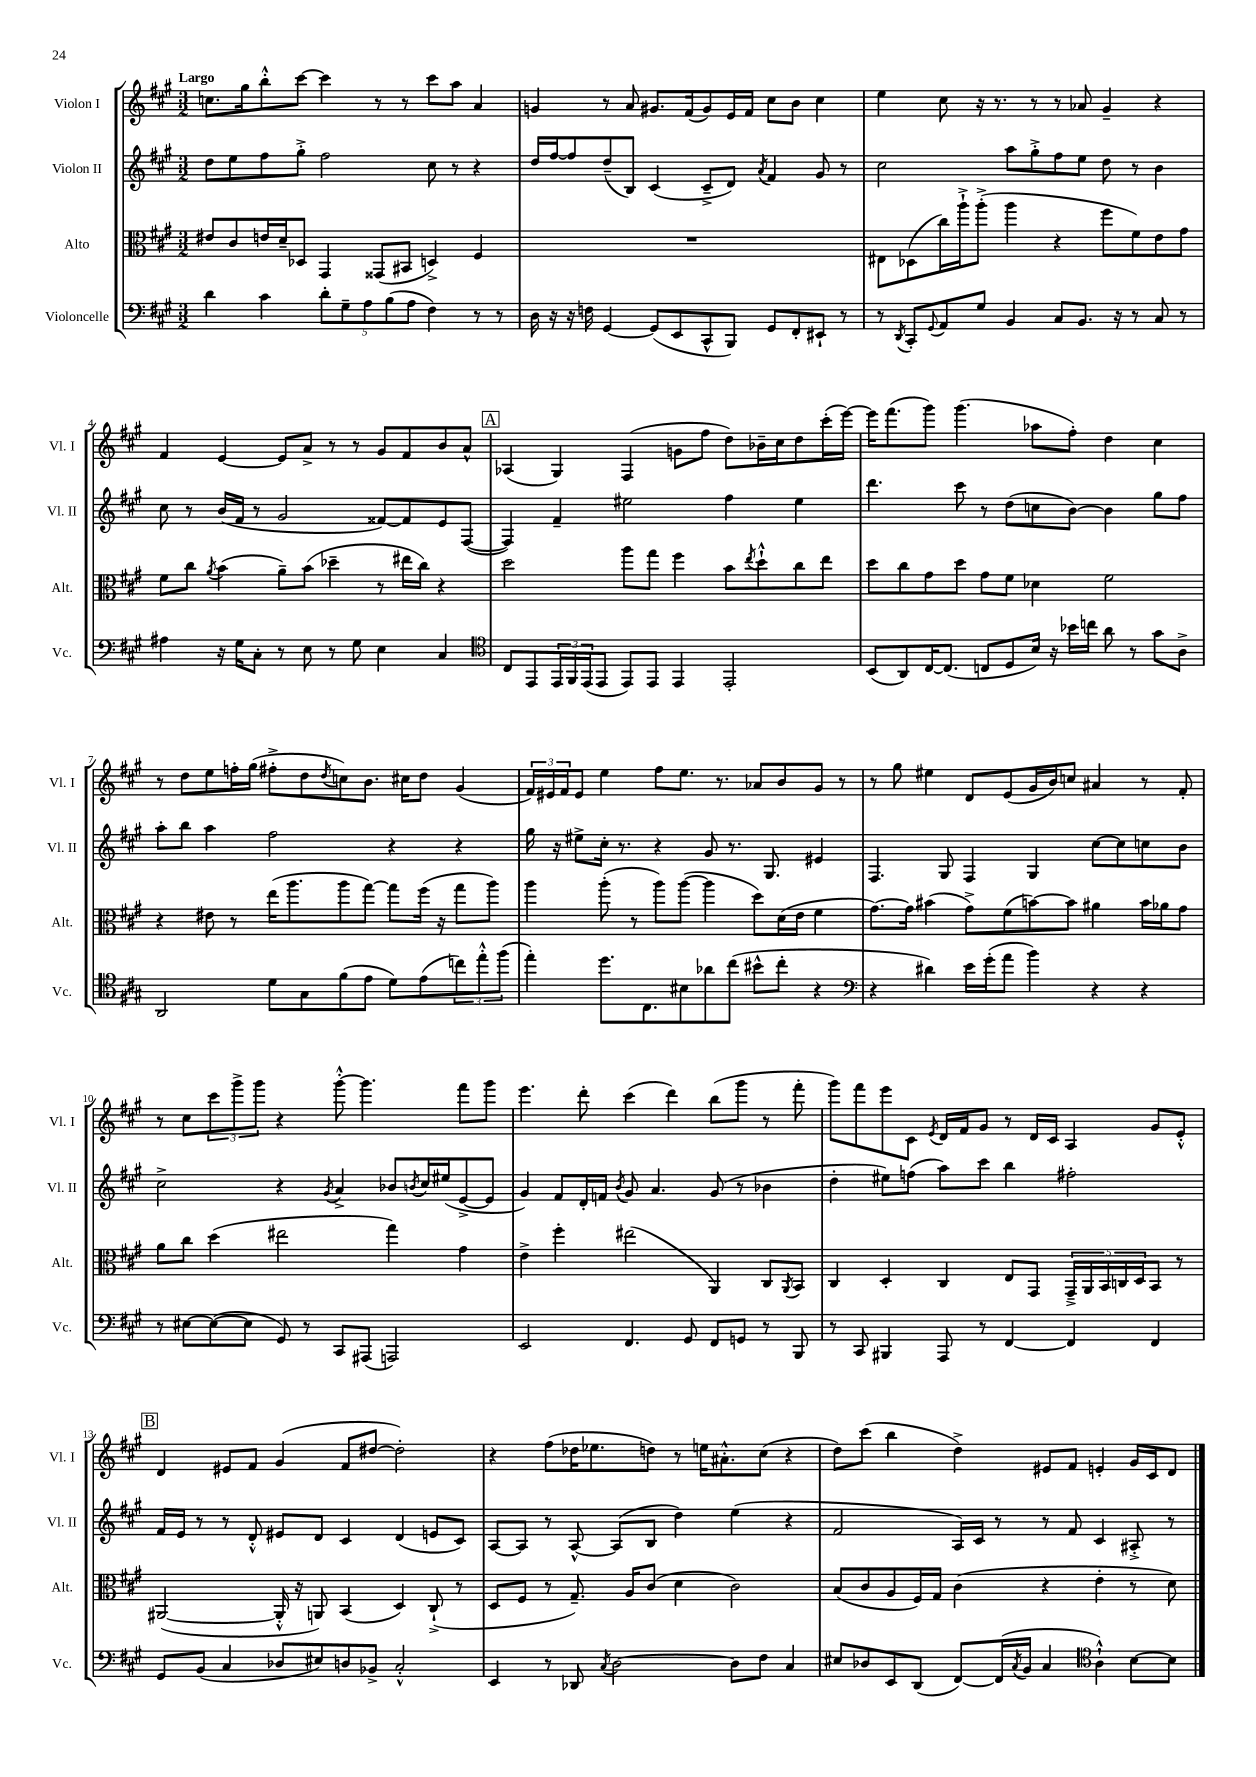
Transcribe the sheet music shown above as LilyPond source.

<<
\new StaffGroup <<
\new Staff = "s0" \with { instrumentName = "Violon I" shortInstrumentName = "Vl. I" } {
    \clef treble \key a \major \numericTimeSignature \time 3/2 \tempo "Largo"
    c''8. gis''16 b''8-.-^ cis'''8~ cis'''4 r8 r8 cis'''8 a''8 a'4 |
    g'4 r8 a'8 gis'8. fis'16( gis'8) e'16 fis'16 cis''8 b'8 cis''4 |
    e''4 cis''8 r16 r8. r8 r8 aes'8 gis'4-- r4 |
    fis'4 e'4~ e'8 a'8-> r8 r8 gis'8 fis'8 b'8 a'8-^ |
    \mark \markup { \box "A" } aes4( gis4) fis4( g'8 fis''8 d''8) bes'16-- cis''16 d''8 cis'''16-.( e'''16~) |
    e'''16 fis'''8.( gis'''8) gis'''4.( aes''8 fis''8-.) d''4 cis''4 |
    r8 d''8 e''8 f''16-. gis''16( fis''8-.-> d''8 \acciaccatura { d''8 } c''8) b'8. cis''16 d''8 gis'4( |
    \tuplet 3/2 { fis'16) eis'16 fis'16 } eis'8 e''4 fis''8 e''8. r8. aes'8 b'8 gis'8 r8 |
    r8 gis''8 eis''4 d'8 e'8( gis'16 b'16) c''8 ais'4 r8 fis'8-. |
    r8 cis''8 \tuplet 3/2 { cis'''8 gis'''8-> gis'''8 } r4 gis'''8~-.-^ gis'''4. fis'''8 gis'''8 |
    e'''4. d'''8-. cis'''4( d'''4) b''8( gis'''8 r8 fis'''8-. |
    gis'''8) fis'''8 e'''8 cis'8 \acciaccatura { e'8 } d'16 fis'16 gis'8 r8 d'16 cis'16 a4 gis'8 e'8-.-^ |
    \mark \markup { \box "B" } d'4 eis'8 fis'8 gis'4( fis'8 dis''8~ dis''2-.) |
    r4 fis''8( des''16 ees''8. d''8) r8 e''16 ais'8.-.-^ cis''8( r4 |
    d''8) cis'''8( b''4 d''4->) eis'8 fis'8 e'4-. gis'16 cis'16 d'8 \bar "|." |
}
\new Staff = "s1" \with { instrumentName = "Violon II" shortInstrumentName = "Vl. II" } {
    \clef treble \key a \major \numericTimeSignature \time 3/2
    d''8 e''8 fis''8 gis''8-.-> fis''2 cis''8 r8 r4 |
    d''16 fis''16~ fis''8 d''8--( b8) cis'4( cis'8---> d'8) \acciaccatura { a'8 } fis'4 gis'8 r8 |
    cis''2 a''8 gis''8-.-> fis''8 e''8 d''8 r8 b'4 |
    cis''8 r8 b'16( fis'16 r8 gis'2 fisis'8~) fisis'8 e'8 fis8~( |
    \mark \markup { \box "A" } fis4) fis'4-- eis''2 fis''4 eis''4 |
    d'''4. cis'''8 r8 d''8( c''8 b'8~) b'4 gis''8 fis''8 |
    a''8-. b''8 a''4 fis''2 r4 r4 |
    gis''16 r16 eis''8-> cis''16-. r8. r4 gis'8 r8. gis8. eis'4 |
    fis4. gis8 fis4 gis4 cis''8~ cis''8 c''8 b'8 |
    cis''2-> r4 \acciaccatura { gis'8 } a'4-> bes'8 \acciaccatura { b'8 } cis''16 eis''16( e'8~-> e'8 |
    gis'4) fis'8 d'16-. f'16 \acciaccatura { b'8 } gis'8 a'4. gis'8( r8 bes'4 |
    d''4-. eis''8) f''8( a''8) cis'''8 b''4 fis''2-. |
    \mark \markup { \box "B" } fis'16 e'16 r8 r8 d'8-.-^ eis'8 d'8 cis'4 d'4( e'8 cis'8) |
    a8~ a8 r8 a8~-^ a8( b8 d''4) e''4( r4 |
    fis'2 a16) cis'16 r8 r8 fis'8 cis'4 ais8-.-> r8 \bar "|." |
}
\new Staff = "s2" \with { instrumentName = "Alto" shortInstrumentName = "Alt." } {
    \clef alto \key a \major \numericTimeSignature \time 3/2
    eis'8 cis'8 e'16 d'16-- des8 gis,4 gisis,8( bis,8 d4->) fis4 |
    R1. |
    eis8 des8( cis''16) a''16-!-> a''8-.->( a''4 r4 fis''8 fis'8) e'8 gis'8 |
    fis'8 cis''8 \acciaccatura { a'8 } b'4( a'8--) b'8( des''4-- r8 eis''16 cis''16) r4 |
    \mark \markup { \box "A" } d''2 a''8 gis''8 fis''4 b'8 \acciaccatura { e''8 } d''8-!-^ cis''8 e''8 |
    d''8 cis''8 gis'8 d''8 gis'8 fis'8 des'4 fis'2 |
    r4 eis'8 r8 e''16( a''8. a''8 gis''8~) gis''8 fis''16( r16 gis''8 a''8) |
    a''4 a''8-.( r8 a''8) a''8~( a''4 d''8) d'16( e'16 fis'4 |
    gis'8.~) gis'16 bis'4( gis'8->) fis'8( b'8~) b'8 ais'4 b'16 aes'16 gis'8 |
    a'8 cis''8 d''4( eis''2 gis''4) gis'4 |
    e'4-> fis''4-. eis''2( a,4) cis8 \acciaccatura { a,8 } b,8 |
    cis4 d4-. cis4 e8 gis,8 \tuplet 5/4 { gis,16---> a,16 b,16 c16 d16 } b,8 r8 |
    \mark \markup { \box "B" } ais,2~( ais,16-.-^ r16 a,8) b,4( d4) cis8-!->( r8 |
    d8 fis8 r8 gis8.--) a16 cis'8( d'4 cis'2) |
    b8( cis'8 a8 fis16) gis16 cis'4( r4 e'4-. r8 d'8) \bar "|." |
}
\new Staff = "s3" \with { instrumentName = "Violoncelle" shortInstrumentName = "Vc." } {
    \clef bass \key a \major \numericTimeSignature \time 3/2
    d'4 cis'4 \tuplet 5/4 { d'8-. gis8-- a8 b8( a8 } fis4) r8 r8 |
    d16 r16 r16 f16 gis,4~ gis,8( e,8 cis,8-^ b,,8) gis,8 fis,8-. eis,8-! r8 |
    r8 \acciaccatura { d,8 } cis,8-. \appoggiatura { gis,8 } a,8 gis8 b,4 cis8 b,8. r16 r8 cis8 r8 |
    ais4 r16 gis16 cis8-. r8 e8 r8 gis8 e4 cis4 |
    \mark \markup { \box "A" } \clef tenor cis8 e,8 \tuplet 3/2 { e,16 fis,16 e,16( } e,8 e,8) e,8 e,4 e,2-. |
    b,8( a,8) cis16~ cis8.( c8 d8 b16) r16 bes'16 c''16 a'8 r8 gis'8 a8-> |
    a,2 d'8 gis8 fis'8( e'8 d'8) e'8( \tuplet 3/2 { c''8) e''8-.-^ fis''8( } |
    e''4-.) d''8. cis8. bis8 aes'8 cis''8( bis'8-^ cis''8-. r4 |
    \clef bass r4 dis'4) e'16 gis'16-.( a'8 b'4) r4 r4 |
    r8 eis8~ eis8~( eis8 gis,8) r8 cis,8 ais,,8( a,,2) |
    e,2 fis,4. gis,8 fis,8 g,8 r8 b,,8 |
    r8 cis,8 bis,,4 a,,8 r8 fis,4~ fis,4 fis,4 |
    \mark \markup { \box "B" } gis,8 b,8( cis4 des8 eis8) d8 bes,8-> cis2-.-^ |
    e,4 r8 des,8 \acciaccatura { cis8 } d2~ d8 fis8 cis4 |
    eis8 des8 e,8 d,8( fis,8~) fis,16( \acciaccatura { cis8 } b,16 cis4 \clef tenor a4-!-^) b8~ b8 \bar "|." |
}
>>
>>
